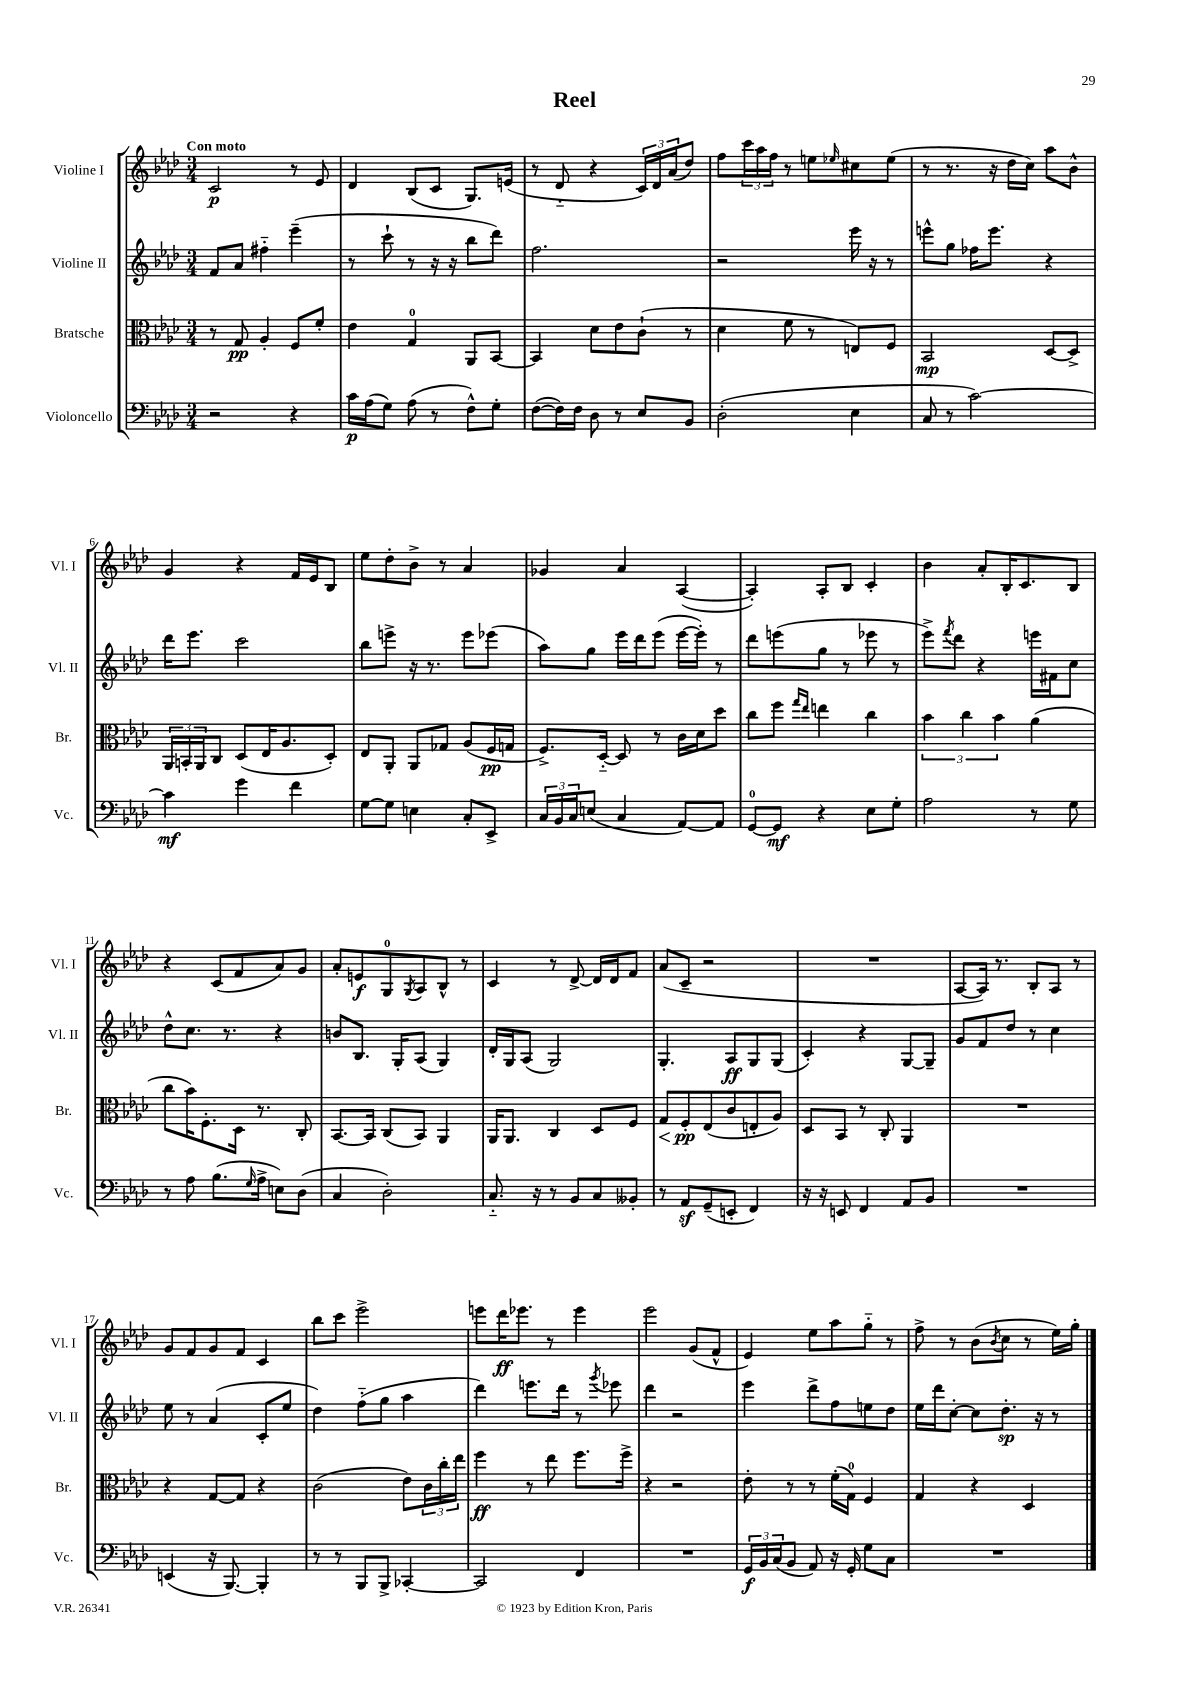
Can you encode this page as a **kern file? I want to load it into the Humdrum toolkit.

**kern	**kern	**kern	**kern
*staff4	*staff3	*staff2	*staff1
*clefF4	*clefC3	*clefG2	*clefG2
*k[b-e-a-d-]	*k[b-e-a-d-]	*k[b-e-a-d-]	*k[b-e-a-d-]
*M3/4	*M3/4	*M3/4	*M3/4
2r	8r	8f	2c
.	8G	8a-	.
.	4A-'	4ff#'~	.
4r	8F	(4eee-~	8r
.	8f'	.	8e-
=	=	=	=
16c	4e-	8r	4d-
(16A-	.	.	.
8G)	.	8ccc`	.
(8A-	4G	8r	(8B-
8r	.	16r	8c
.	.	16r	.
8F^^)	8AA-	8bb-	8.G)
8G'	[8BB-	8ddd-)	.
.	.	.	(16e
=	=	=	=
([8F	4BB-]	2.ff	8r
16F])	.	.	8d-'~
16F	.	.	.
8D-	8d-	.	4r
8r	8e-	.	.
8E-	(8c`	.	24c)
.	.	.	24d-
.	.	.	(24a-
8BB-	8r	.	8dd-)
=	=	=	=
(2D-'	4d-	2r	8ff
.	.	.	24ccc
.	.	.	24aa-
.	.	.	24ff
.	8f	.	8r
.	8r	.	8ee
.	.	.	16qqee-
4E-	8E)	16eee-	8cc#
.	.	16r	.
.	8F	8r	(8ee-
=	=	=	=
8C	2BB-	8eee^^	8r
8r	.	8gg	8.r
[2c)	.	16ff-	.
.	.	8.eee	16r
.	.	.	16dd-
.	.	.	16cc)
.	[8D-	4r	8aa-
.	8D-^]	.	8b-^^
=	=	=	=
4c]	24AA-	16ddd-	4g
.	24BB'	.	.
.	.	8.eee-	.
.	24AA-	.	.
.	8C	.	.
4g	(8D-	2ccc	4r
.	16E-	.	.
.	8.A-	.	.
4f	.	.	16f
.	.	.	16e-
.	8D-')	.	8B-
=	=	=	=
[8G	8E-	8bb-	8ee-
8G]	8AA-'	8eee^	8dd-'
4E	8AA-	16r	8b-^
.	.	8.r	.
.	8G-	.	8r
8C'	(8A-	8eee	4a-
8EE-^	16F	(8eee-	.
.	16G	.	.
=	=	=	=
24C	8.F^)	8aa-)	4g-
24BB-	.	.	.
24C	.	.	.
(8E	.	8gg	.
.	[16D-'~	.	.
4C	8D-]	16eee-	4a-
.	.	16ddd-	.
.	8r	(8eee-	.
[8AA-)	16c	[16eee-	([4A-
.	16d-	16eee-'])	.
8AA-]	8dd-	8r	.
=	=	=	=
[8GG	8cc	8ddd-	4A-'])
8GG]	8ff	(8eee	.
.	16qqgg	.	.
.	16qqee-	.	.
4r	4ee	8gg	8A-'
.	.	8r	8B-
8E-	4cc	8eee-	4c'
8G'	.	8r	.
=	=	=	=
2A-	6b-	8eee-^)	4b-
.	.	8qfff	.
.	.	8ddd-	.
.	6cc	.	.
.	.	4r	8a-'
.	6b-	.	.
.	.	.	16B-'
.	.	.	8.c
8r	(4a-	16eee	.
.	.	16f#	.
8G	.	8cc	8B-
=	=	=	=
8r	8cc	8dd-^^	4r
8A-	16b-)	8.cc	.
.	8.F'	.	.
(8.B-	.	.	(8c
.	.	8.r	.
.	16D-	.	8f
16qqG	.	.	.
16A-^	8.r	.	.
8E)	.	4r	8a-)
(8D-	8C'	.	8g
=	=	=	=
4C	[8.BB-	8b	8a-'
.	.	8.B-	8e
.	16BB-]	.	.
2D-')	(8C	.	8G
.	.	16G'	.
.	.	.	8qG
.	8BB-)	(8A-	8A-
.	4AA-	4G)	8B-^^
.	.	.	8r
=	=	=	=
8.C'~	16AA-	16d-'	4c
.	8.AA-	16G	.
.	.	(8A-	.
16r	.	.	.
8r	4C	2G)	8r
8BB-	.	.	[8d-^
8C	8D-	.	16d-]
.	.	.	16d-
8BB--'	8F	.	8f
=	=	=	=
8r	8G	4.G'	(8a-
8AA-	8F'	.	8c~
(8GG~	(8E-	.	2r
8EE'	8c	8A-	.
4FF)	8E'	8G	.
.	8A-)	(8G	.
=	=	=	=
16r	8D-	4c')	2.r
16r	.	.	.
8EE	8BB-	.	.
4FF	8r	4r	.
.	8C'	.	.
8AA-	4AA-	[8G	.
8BB-	.	8G~]	.
=	=	=	=
2.r	2.r	8g	[8A-
.	.	8f	16A-])
.	.	.	8.r
.	.	8dd-	.
.	.	8r	8B-'
.	.	4cc	8A-
.	.	.	8r
=	=	=	=
(4EE	4r	8ee-	8g
.	.	8r	8f
16r	[8G	(4a-	8g
[8.BBB-)	.	.	.
.	8G]	.	8f
4BBB-']	4r	8c'	4c
.	.	8ee-	.
=	=	=	=
8r	(2c	4dd-)	8bb-
8r	.	.	8ccc
8BBB-	.	(8ff'~	2eee-^
8BBB-^	.	8gg	.
[4CC-'	8e-)	4aa-	.
.	24c	.	.
.	24cc'	.	.
.	24ee-	.	.
=	=	=	=
2CC-]	4ff	4ddd-)	8eee
.	.	.	16ddd-
.	.	.	8.eee-
.	8r	8.eee	.
.	8ee-	.	8r
.	.	16ddd-	.
4FF	8.ff	8r	4eee-
.	.	8qggg	.
.	.	8eee-	.
.	16ff^	.	.
=	=	=	=
2.r	4r	4ddd-	2eee-
.	2r	2r	.
.	.	.	(8g
.	.	.	8f^^
=	=	=	=
24GG	8e-'	4eee-	4e-)
24BB-	.	.	.
(24C	.	.	.
8BB-	8r	.	.
8AA-)	8r	8ddd-^	8ee-
16r	(16f'	8ff	8aa-
16GG'	16G)	.	.
8G	4F	8ee	8gg'~
8C	.	8dd-	8r
=	=	=	=
2.r	4G	16ee-	8ff^
.	.	16ddd-	.
.	.	[8cc'	8r
.	4r	8cc]	(8b-
.	.	.	8qb-
.	.	8.dd-'	8cc
.	4D-	.	8r
.	.	16r	.
.	.	8r	16ee-)
.	.	.	16gg'
==	==	==	==
*-	*-	*-	*-
